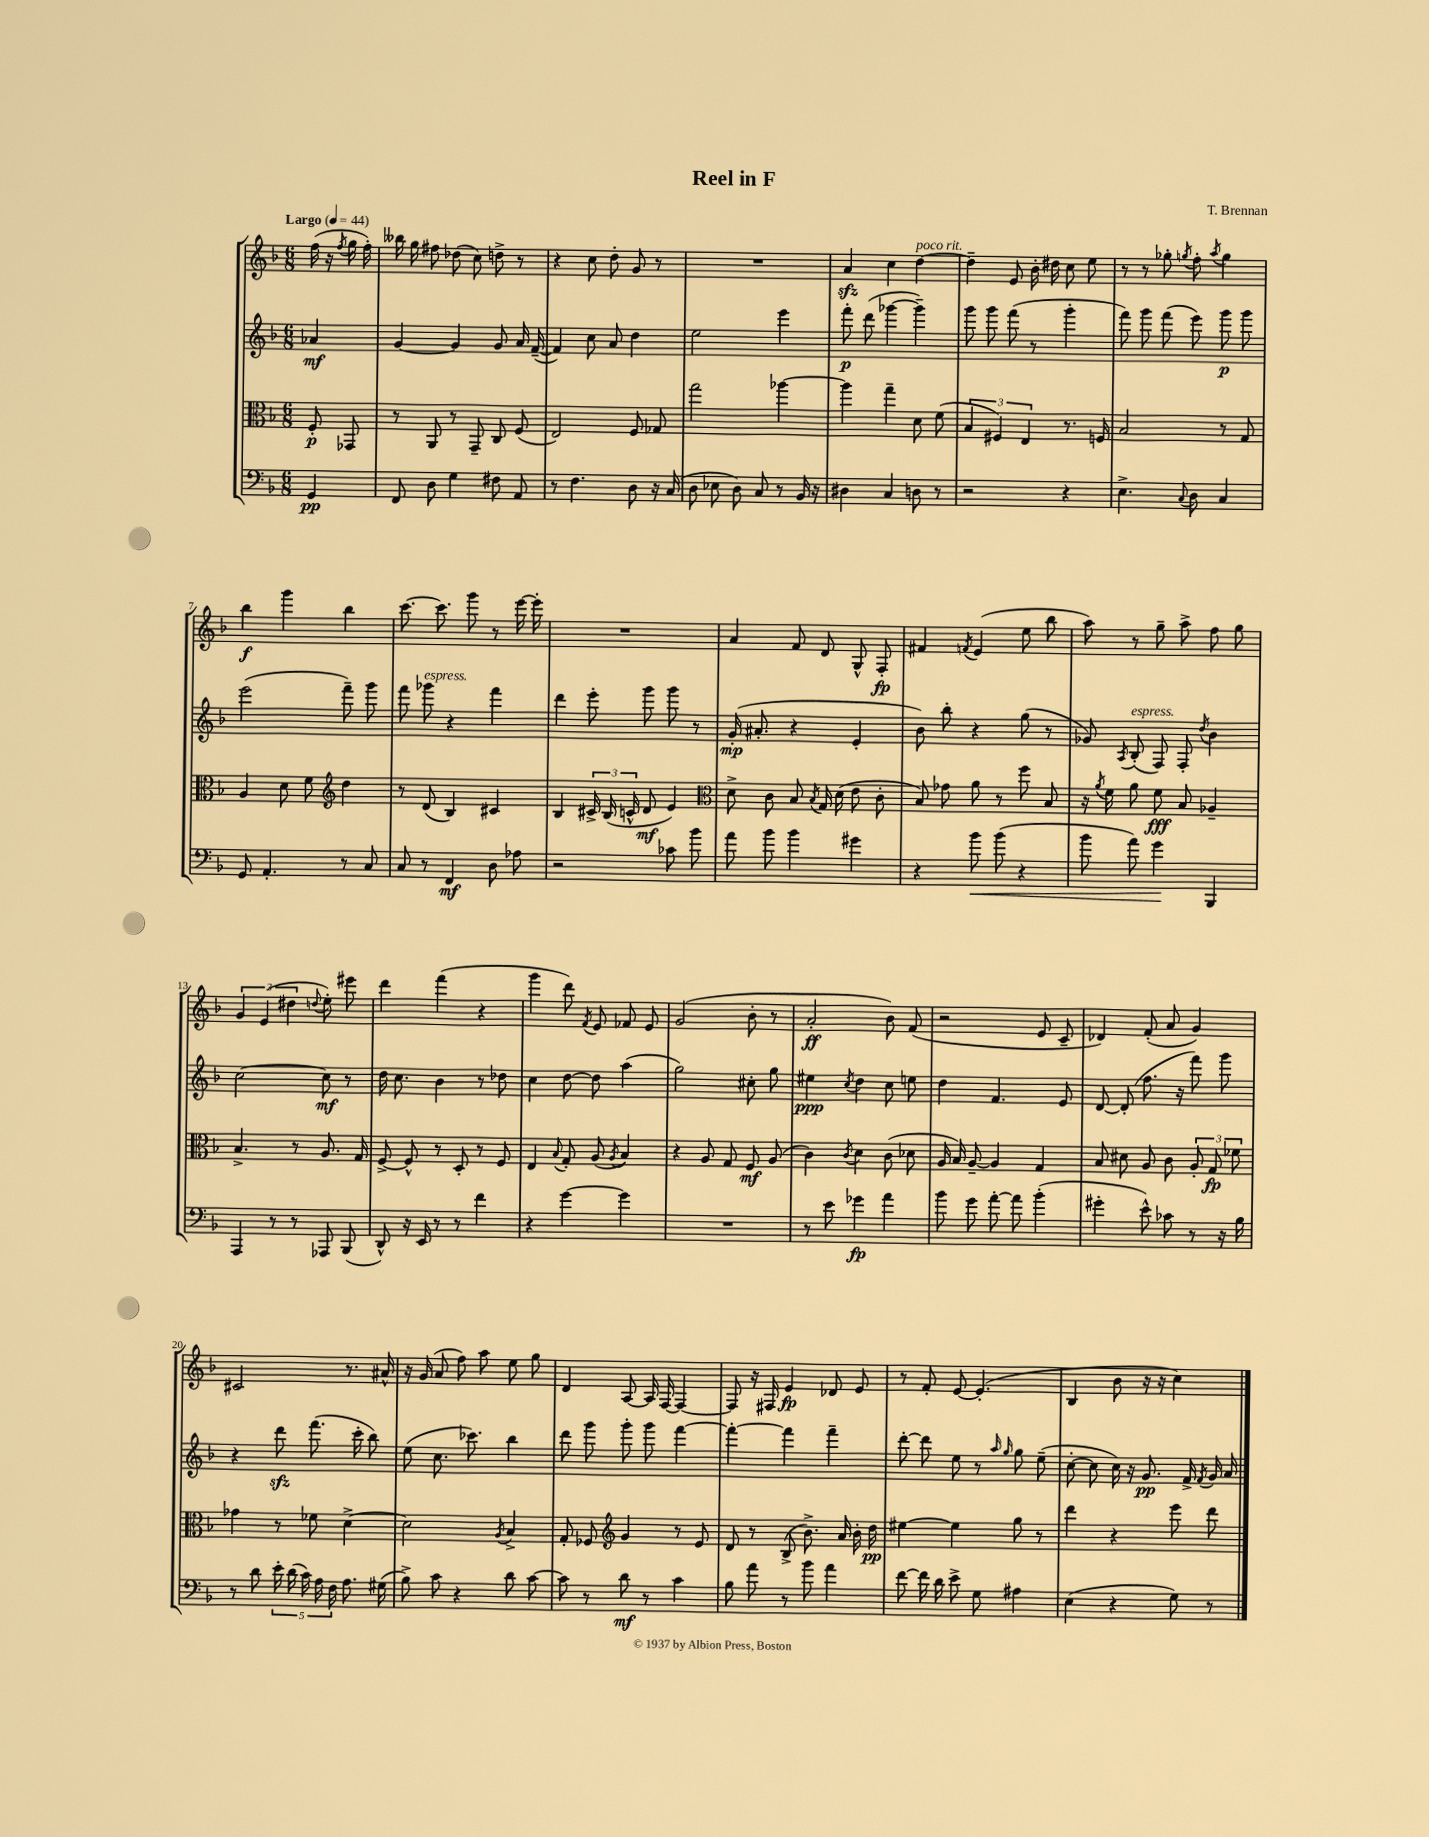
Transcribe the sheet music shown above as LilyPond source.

\header { title = "Reel in F" composer = "T. Brennan" }
<<
\new StaffGroup <<
\new Staff = "s0" {
    \clef treble \key f \major \numericTimeSignature \time 6/8 \partial 4 \tempo "Largo" 4 = 44
    \autoBeamOff f''16( r16 \acciaccatura { f''8 } g''16 f''16-.) |
    beses''16 g''16 fis''8 des''8( c''8) d''8-> r8 |
    r4 c''8 d''8-. g'8 r8 |
    R2. |
    a'4\sfz c''4 d''4~^\markup { \italic "poco rit." } |
    d''4-- e'8 bes'16-. dis''16 c''8 e''8 |
    r8 r8 ges''8-. \acciaccatura { g''8 } f''8-. \acciaccatura { a''8 } g''4 |
    bes''4\f g'''4 bes''4 |
    c'''8.~ c'''8. g'''8 r8 e'''16~ e'''16-. |
    R2. |
    a'4 f'8 d'8 g8-^ f8-.\fp |
    fis'4 \acciaccatura { f'8 } e'4( e''8 bes''8 |
    a''8) r8 g''8-- a''8-> f''8 g''8 |
    \tuplet 3/2 { g'4 e'4( dis''4 } \appoggiatura { d''8 } e''8-.) eis'''8 |
    d'''4 f'''4( r4 |
    g'''4 d'''8) \acciaccatura { f'8 } e'8 fes'8 e'8 |
    g'2( bes'8-. r8 |
    a'2-.\ff bes'8) f'8( |
    r2 e'8 c'8-- |
    des'4) f'8-.( a'8 g'4) |
    cis'2 r8. ais'16-^ |
    r16 g'16( a'8 f''8) a''8 e''8 g''8 |
    d'4 a8~ a16 f16~ f4~ |
    f8 r16 fis16 e'4\fp des'8 e'8 |
    r8 f'8-. e'8~ e'4.-.( |
    bes4 bes'8 r16 r16 c''4) \bar "|." |
}
\new Staff = "s1" {
    \clef treble \key f \major \numericTimeSignature \time 6/8 \partial 4
    \autoBeamOff aes'4\mf |
    g'4~ g'4 g'8 a'16 f'16~--( |
    f'4) c''8 a'8 d''4 |
    e''2 e'''4 |
    f'''8-.\p d'''8( ges'''4~ ges'''4--) |
    g'''8 g'''8 f'''8( r8 g'''4-. |
    f'''8) g'''8 f'''8( e'''8) g'''8\p g'''8 |
    e'''2( f'''8--) g'''8 |
    f'''8 ges'''8^\markup { \italic "espress." } r4 f'''4 |
    d'''4 e'''8-. g'''8 g'''8 r8 |
    g'16-.\mp( ais'8.-. r4 e'4-. |
    bes'8) bes''8-. r4 g''8( r8 |
    ges'8) \acciaccatura { a8 } bes8-.^\markup { \italic "espress." }( f8) f8-. \acciaccatura { d''8 } bes'4 |
    c''2~ c''8\mf r8 |
    d''16 c''8. bes'4 r8 des''8 |
    c''4 d''8~ d''8 a''4( |
    g''2) cis''8-. g''8 |
    eis''4\ppp \acciaccatura { c''8 } d''4 c''8 e''8 |
    d''4 f'4. e'8 |
    d'8~ d'8-.( f''8. r16 f'''8) g'''8 |
    r4 d'''8\sfz f'''8.( c'''16-. bes''8) |
    e''8( c''8. ces'''8.) bes''4 |
    d'''8 g'''8 g'''8-. g'''8 f'''4~ |
    f'''4~-. f'''4 f'''4-- |
    d'''8~-. d'''8 e''8 r8 \grace { a''16 g''16 } g''8 e''8--( |
    c''8~-. c''8 c''16) r16 g'8.\pp f'16-> \acciaccatura { f'8 } g'16 a'16 \bar "|." |
}
\new Staff = "s2" {
    \clef alto \key f \major \numericTimeSignature \time 6/8 \partial 4
    \autoBeamOff f8-.\p ges,8 |
    r8 a,8 r8 g,8-- c8 f8( |
    e2) f8 ges8 |
    g''2 aes''4~ |
    aes''4 g''4-- d'8 f'8( |
    \tuplet 3/2 { bes4 fis4) e4 } r8. f16 |
    bes2 r8 g8 |
    a4 d'8 f'8 \clef treble d''4 |
    r8 d'8( bes4) cis'4 |
    bes4 \tuplet 3/2 { cis'16-> bes16( c'16-^ } d'8\mf e'4) |
    \clef alto d'8-> c'8 bes8 \acciaccatura { bes8 } g16 d'16( e'8 c'8-. |
    bes8) ges'8 a'8 r8 f''8 bes8 |
    r16 \acciaccatura { a'8 } f'16 a'8 f'8\fff bes8 aes4-- |
    bes4.-> r8 a8. g16 |
    f8~-> f8-^ r8 d8-. r8 f8 |
    e4 \appoggiatura { bes8 } g8-. a8( \acciaccatura { a8 } bes4) |
    r4 a8 g8 f8\mf a8( |
    c'4) \acciaccatura { c'8 } d'4 c'8( des'8 |
    a16 bes16) a8~-- a4 g4 |
    bes8 dis'8 a8 c'8 \tuplet 3/2 { a8-. g8\fp fes'8 } |
    ges'4 r8 fes'8 d'4~-> |
    d'2 \acciaccatura { a8 } bes4-> |
    g8-. fes8 \clef treble g'4 r8 e'8 |
    d'8 r8 bes8->( bes'8.->) a'16 bes'16-. d''16\pp |
    eis''4~ eis''4 g''8 r8 |
    d'''4 r4 e'''8 d'''8 \bar "|." |
}
\new Staff = "s3" {
    \clef bass \key f \major \numericTimeSignature \time 6/8 \partial 4
    \autoBeamOff g,4\pp |
    f,8 d8 g4 fis8 a,8 |
    r8 f4. d8 r16 c16( |
    d8 ees8 d8) c8 r8 bes,16 r16 |
    dis4 c4 d8 r8 |
    r2 r4 |
    e4.-> \appoggiatura { c8 } d8 c4 |
    g,8 a,4.-. r8 c8 |
    c8 r8 f,4\mf d8 aes8 |
    r2 ces'8 bes'8 |
    a'8 bes'8 bes'4 gis'4 |
    r4 bes'8\< bes'8( r4 |
    bes'8 a'8) g'4\! bes,,4 |
    a,,4 r8 r8 aes,,8 bes,,8( |
    d,8-^) r16 e,16 r8 r8 f'4 |
    r4 g'4~ g'4 |
    R2. |
    r8 e'8 ges'4\fp a'4 |
    bes'8 g'8 a'8~-. a'8 bes'4-.( |
    gis'4-. e'8-^) ces'8 r8 r16 bes16 |
    r8 d'8 \tuplet 5/4 { e'16-. d'16( c'16) a16 f16 } a8. gis16( |
    bes8->) c'8 r4 d'8 c'8~ |
    c'8 r8 d'8\mf r8 c'4 |
    bes8 a'8 r8 bes'8 a'4 |
    f'8~ f'16 d'16 e'8-> g8 ais4 |
    e4( r4 g8) r8 \bar "|." |
}
>>
>>
